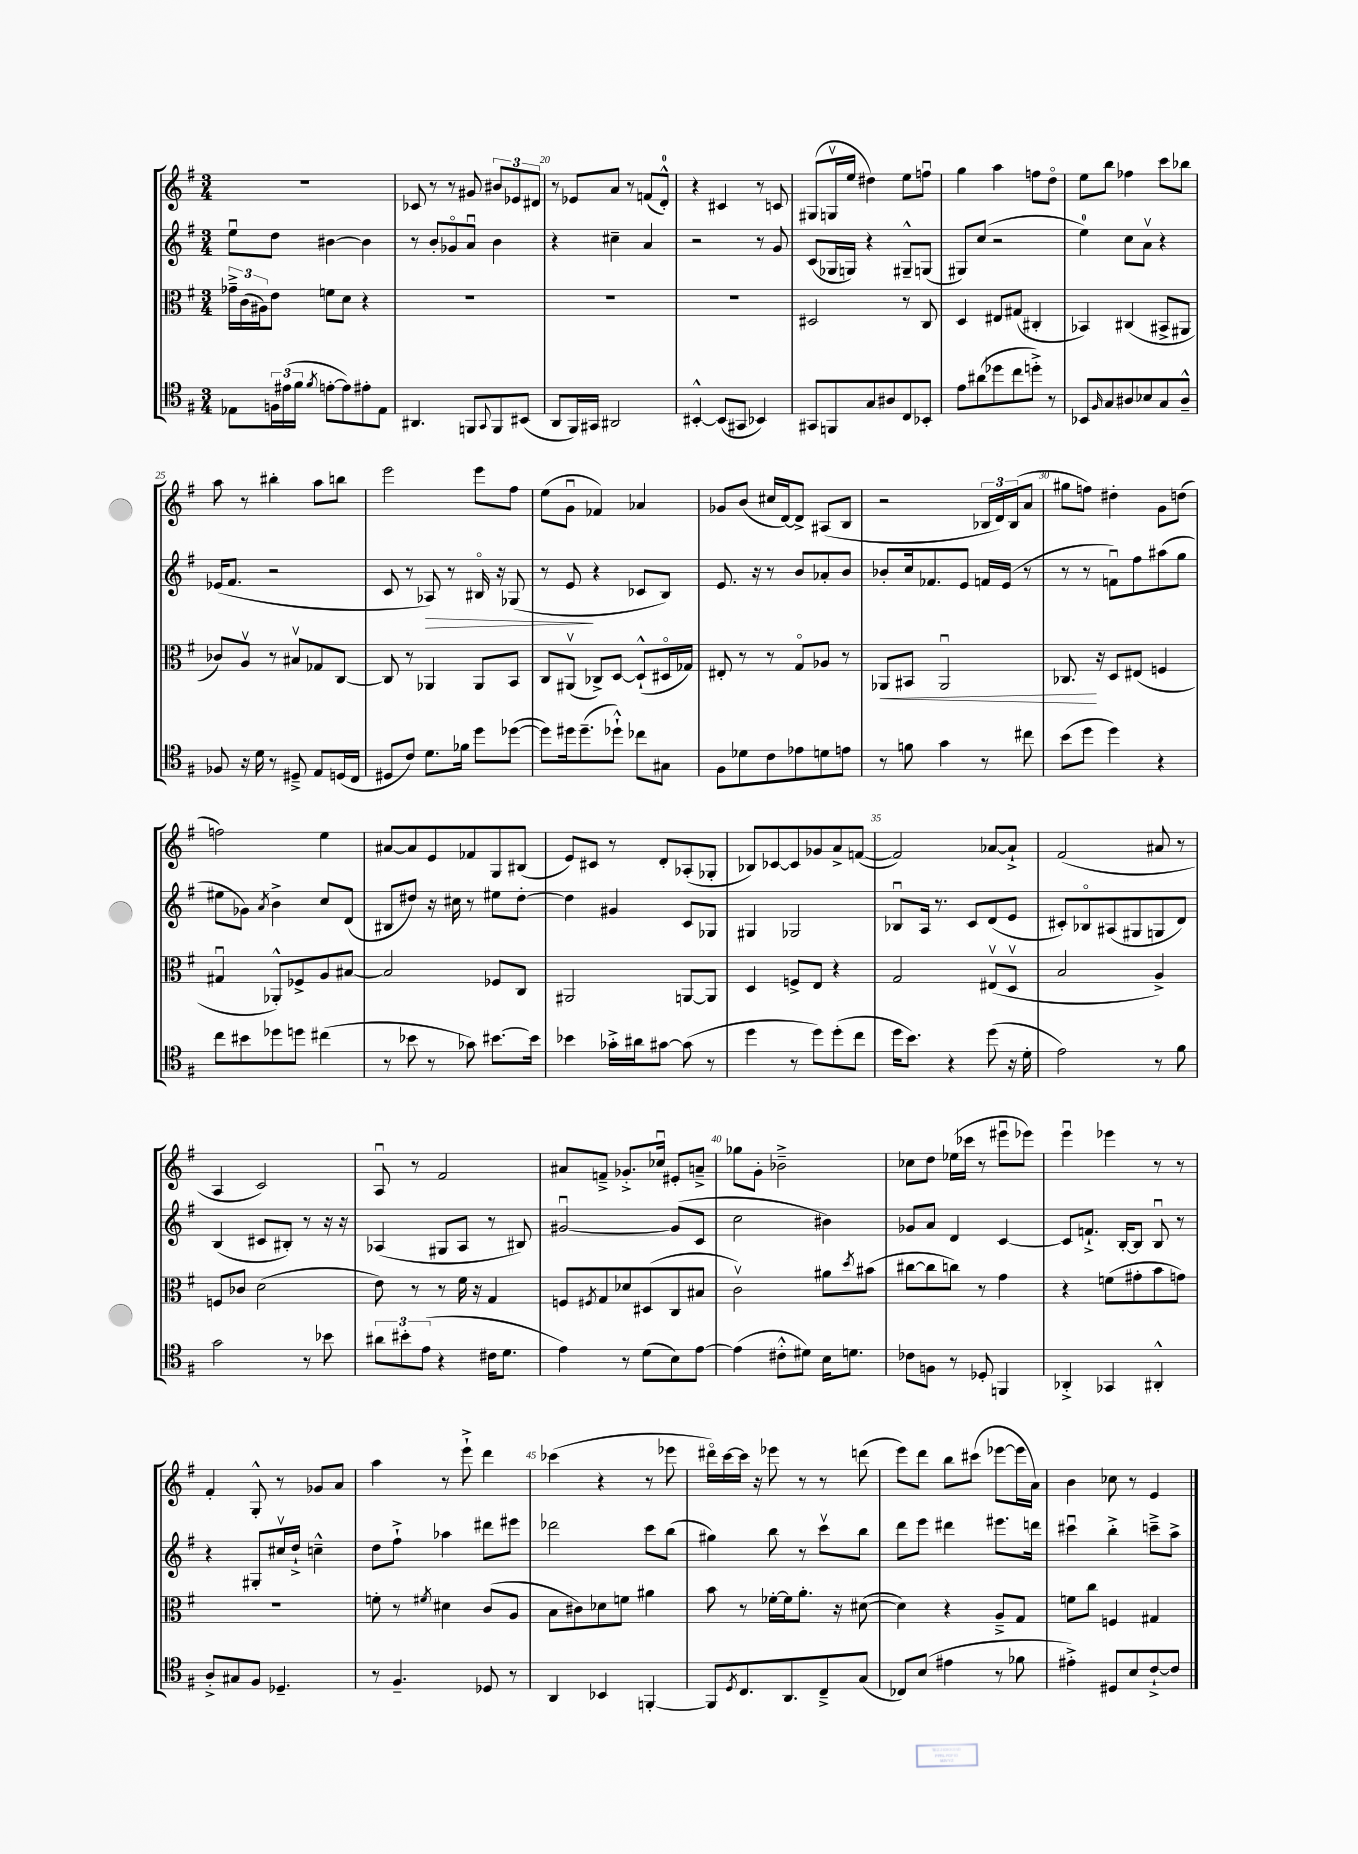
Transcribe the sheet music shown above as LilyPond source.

<<
\new StaffGroup <<
\new Staff = "s0" {
    \clef treble \key g \major \numericTimeSignature \time 3/4
    R2. |
    ces'8 r8 r8 gis'8 \tuplet 3/2 { bis'8 ees'8 dis'8 } |
    r8 ees'8 a'8 r8 f'8( d'8-0-.-^) |
    r4 cis'4 r8 c'8 |
    gis8( g16\upbow e''16 dis''4) e''8 f''8\downbow |
    g''4 a''4 f''8 d''8\flageolet |
    e''8 b''8 fes''4 c'''8 bes''8 |
    a''8 r8 bis''4-. a''8 b''8 |
    e'''2 e'''8 fis''8 |
    e''8( g'8\downbow fes'4) aes'4 |
    ges'8 b'8( cis''16 d'16~) d'8-> ais8( b8 |
    r2 \tuplet 3/2 { bes16 d'16) bes16( } a'8 |
    gis''8 f''8) dis''4-. g'8 d''8( |
    f''2) e''4 |
    ais'8~ ais'8 e'8 fes'8 g8 bis8( |
    e'8) cis'8 r8 d'8-. aes8-.( ges8-. |
    bes8) ces'8~ ces'8 ges'8 a'8-> f'8~( |
    f'2) aes'8~ aes'8-!-> |
    fis'2( ais'8 r8 |
    a4 c'2) |
    a8\downbow r8 fis'2 |
    ais'8 f'8---> ges'8.-.-> ces''16\downbow eis'8-. a'8---> |
    ges''8 g'8-. bes'2---> |
    ces''8 d''8 ees''16( ces'''16 r8 eis'''8\downbow ees'''8) |
    e'''4\downbow ees'''4 r8 r8 |
    fis'4-. g8-.-^ r8 ges'8 a'8 |
    a''4 r8 e'''8-!-> d'''4 |
    ces'''4( r4 r8 ees'''8 |
    dis'''16\flageolet) c'''16~ c'''16 r16 ees'''8 r8 r8 d'''8( |
    e'''8) d'''8 b''8 cis'''8( ees'''8~ ees'''16 a'16) |
    b'4 ces''8 r8 e'4 \bar "|." |
}
\new Staff = "s1" {
    \clef treble \key g \major \numericTimeSignature \time 3/4
    e''8\downbow d''8 bis'4~ bis'4 |
    r8 b'8-. ges'8\flageolet a'8\downbow b'4 |
    r4 cis''4-- a'4 |
    r2 r8 g'8 |
    c'8( ges16 g16) r4 gis8---^ g8( |
    gis8) c''8( r2 |
    e''4-0) c''8 a'8\upbow r4 |
    ees'16( fis'8. r2 |
    c'8 r8 aes8\>) r8 bis16\flageolet r16 ges8( |
    r8 e'8\! r4 ces'8 b8) |
    e'8. r16 r8 b'8 aes'8-. b'8 |
    bes'8-. c''16 fes'8. e'8 f'16 e'16( r8 |
    r8 r8 f'8\downbow) fis''8 ais''8( g''8 |
    eis''8 ges'8) \acciaccatura { a'8 } b'4-> c''8 d'8( |
    bis8 dis''8) r16 cis''16 r8 eis''8 dis''8~-. |
    dis''4 gis'4 c'8 ges8 |
    gis4 ges2 |
    bes8\downbow a16 r8. c'8 d'8( e'8 |
    cis'8-.) bes8\flageolet ais8( gis8 g8 d'8) |
    b4( cis'8 bis8-.) r8 r16 r16 |
    aes4( gis8 aes8 r8 bis8) |
    gis'2~\downbow gis'8( c'8 |
    c''2 bis'4) |
    ges'8 a'8 d'4 c'4~ |
    c'8 f'8.-!-> b16~-. b8 b8\downbow r8 |
    r4 gis8-. cis''16\upbow d''16-!-> c''4---^ |
    d''8 fis''8-!-> aes''4 dis'''8 eis'''8 |
    des'''2 c'''8 b''8( |
    gis''4) b''8 r8 c'''8\upbow b''8 |
    d'''8 e'''8 dis'''4 eis'''8. d'''16 |
    cis'''4\downbow b''4-.-> c'''8---> a''8-> \bar "|." |
}
\new Staff = "s2" {
    \clef alto \key g \major \numericTimeSignature \time 3/4
    \tuplet 3/2 { ges'16---> c'16( ais16) } e'8 f'8 d'8 r4 |
    R2. |
    R2. |
    R2. |
    dis2 r8 c8 |
    d4 eis8 gis8( cis4-. |
    bes,4) cis4( bis,8-> ais,8 |
    ces'8) a8\upbow r8 bis8\upbow ges8 c8~ |
    c8 r8 aes,4 aes,8 b,8 |
    c8 ais,8\upbow( ces8->) d8~ d8-!-^( dis16\flageolet ges16) |
    eis8-. r8 r8 g8\flageolet aes8 r8 |
    aes,8\< bis,8 aes,2\downbow |
    ces8.\! r16 d8 eis8( f4 |
    gis4\downbow aes,8-.-^) fes8-> a8 bis8~ |
    bis2 fes8 c8 |
    ais,2 a,8~ a,8 |
    d4 f8-> e8 r4 |
    g2 eis8\upbow( d8\upbow |
    b2 a4->) |
    f8 ces'8 d'2( |
    e'8) r8 r8 fis'16 r16 g4 |
    f8 \acciaccatura { fis8 } g8 des'8 dis8( c8 bis8 |
    c'2\upbow) ais'8 \acciaccatura { d''8 } bis'8( |
    cis''8~ cis''8 c''8) r8 g'4 |
    r4 f'8( gis'8-. b'8 g'8) |
    R2. |
    f'8-. r8 \acciaccatura { fis'8 } dis'4 c'8( a8 |
    b8 cis'8) des'8 f'8 ais'4 |
    b'8 r8 fes'16~-. fes'16 a'8.-. r16 dis'8~( |
    dis'4) r4 a8---> g8 |
    f'8 c''8 f4 gis4 \bar "|." |
}
\new Staff = "s3" {
    \clef tenor \key g \major \numericTimeSignature \time 3/4
    ees8 \tuplet 3/2 { f16 eis'16( fis'16 } \acciaccatura { fis'8 } e'8~-. e'8) eis'8-. ees8 |
    ais,4. f,8 \appoggiatura { g,8 } f,8 bis,8( |
    a,8 fis,16) gis,16 ais,2 |
    bis,4~-.-^ bis,8( gis,8 bes,4) |
    gis,8 f,8 g8 ais8 c8 bes,8-. |
    e'8 ais'8( des''8 c''8 d''8-.->) r8 |
    bes,8 \grace { fis16 } g8 ais8 bes8 g8 ais8---^ |
    fes8 r16 d'16 r8 dis8---> e8 d16( c16 |
    dis8 c'8) d'8. fes'16 d''8 des''8~( |
    des''8) dis''16 dis''8.--( des''8-!-^) ces''8 gis8 |
    fis8 des'8 c'8 ees'8 d'8 e'8 |
    r8 f'8 g'4 r8 cis''8 |
    b'8( d''8 d''4) r4 |
    c''8 bis'8 des''8 d''8 cis''4( |
    r8 bes'8 r8 ges'8) bis'8.~ bis'16 |
    bes'4 ges'16-.-> ais'16 gis'8~ gis'8( r8 |
    d''4 r8 d''8) d''8-.( c''8 |
    d''16 b'8.) r4 d''8( r16 d'16-. |
    e'2) r8 fis'8 |
    g'2 r8 bes'8 |
    \tuplet 3/2 { ais'8 bis'8-. e'8( } r4 cis'16 d'8. |
    e'4) r8 d'8( b8) e'8~ |
    e'4( cis'8-.-^ dis'8) b16 d'8. |
    ces'8 f8 r8 des8-. f,4 |
    aes,4-.-> ges,4 ais,4-.-^ |
    a8-.-> gis8 fis8 des4.-- |
    r8 fis4.-- des8 r8 |
    a,4 bes,4 f,4~-. |
    f,8 \acciaccatura { d8 } c8. a,8. c8---> g8( |
    ces8) b8( eis'4 r8 fes'8 |
    eis'4-.->) dis8 b8 c'8~-!-> c'8 \bar "|." |
}
>>
>>
\layout { \context { \Score currentBarNumber = #18 \override BarNumber.break-visibility = ##(#f #t #t) barNumberVisibility = #(every-nth-bar-number-visible 5) } }
